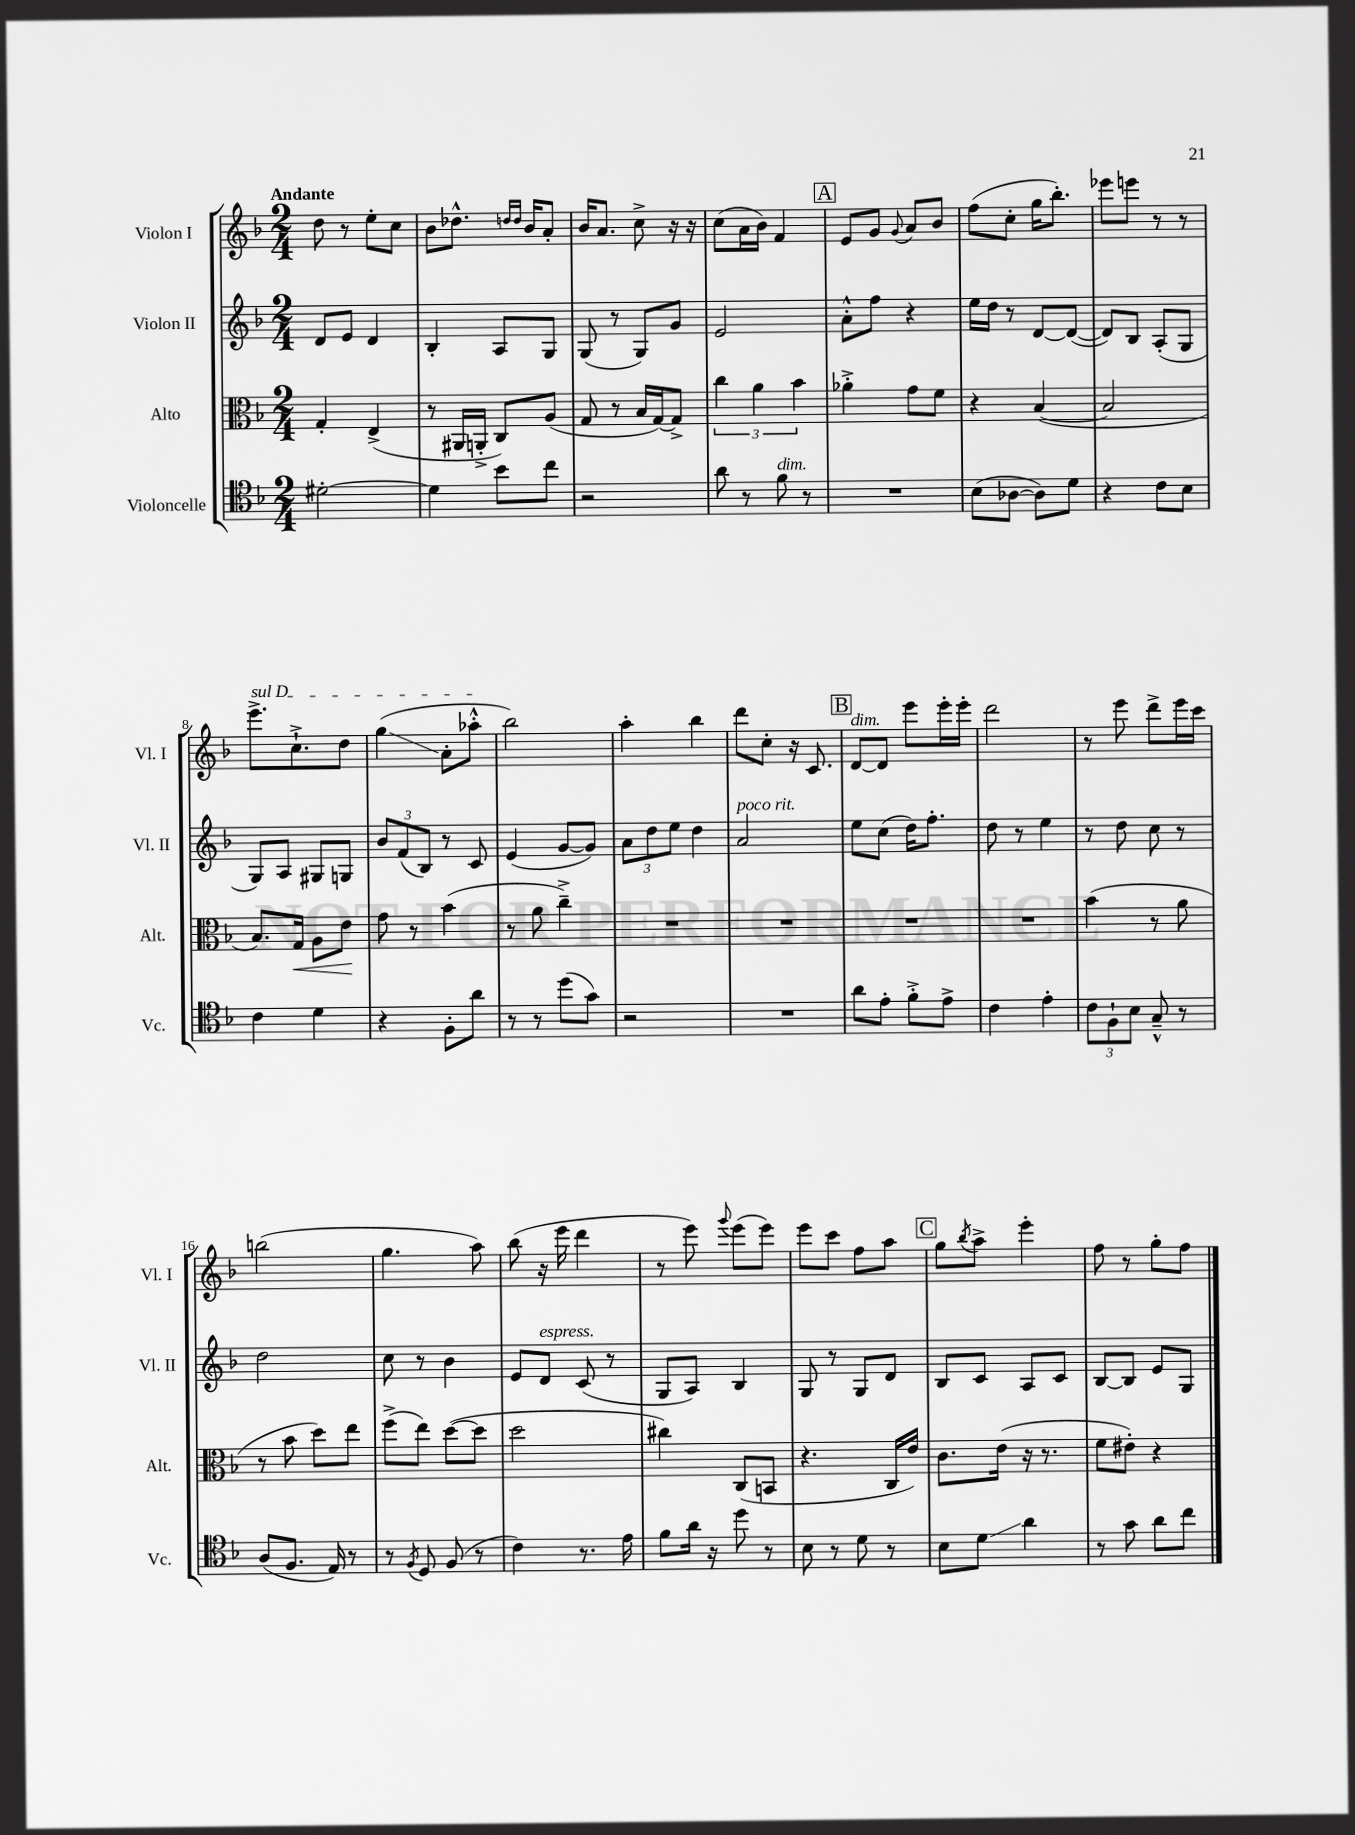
<<
\new StaffGroup <<
\new Staff = "s0" \with { instrumentName = "Violon I" shortInstrumentName = "Vl. I" } {
    \clef treble \key f \major \numericTimeSignature \time 2/4 \tempo "Andante"
    d''8 r8 e''8-. c''8 |
    bes'8 des''8.-^ \grace { d''16 d''16 } bes'16 a'8-. |
    bes'16 a'8. c''8-> r16 r16 |
    c''8( a'16 bes'16) f'4 |
    \mark \markup { \box "A" } e'8 g'8 \appoggiatura { g'8 } a'8 bes'8 |
    f''8( c''8-. g''16 bes''8.-.) |
    ees'''8 e'''8 r8 r8 |
    \once \override TextSpanner.bound-details.left.text = \markup { \italic "sul D" } e'''8.->\startTextSpan c''8.-!-> d''8 |
    g''4\glissando( a'8-. aes''8-.-^\stopTextSpan |
    bes''2) |
    a''4-. bes''4 |
    d'''8 c''8-. r16 c'8. |
    \mark \markup { \box "B" } d'8~^\markup { \italic "dim." } d'8 e'''8 e'''16-. e'''16-. |
    d'''2 |
    r8 e'''8 d'''8-> e'''16 c'''16 |
    b''2( |
    g''4. a''8) |
    bes''8( r16 e'''16 d'''4 |
    r8 e'''8) \appoggiatura { g'''8 } e'''8( e'''8) |
    e'''8 c'''8 f''8 a''8 |
    \mark \markup { \box "C" } g''8 \acciaccatura { bes''8 } a''8-> e'''4-. |
    f''8 r8 g''8-. f''8 \bar "|." |
}
\new Staff = "s1" \with { instrumentName = "Violon II" shortInstrumentName = "Vl. II" } {
    \clef treble \key f \major \numericTimeSignature \time 2/4
    d'8 e'8 d'4 |
    bes4-. a8 g8 |
    g8( r8 g8) g'8 |
    e'2 |
    \mark \markup { \box "A" } a'8-.-^ f''8 r4 |
    e''16 d''16 r8 d'8~ d'8~( |
    d'8) bes8 a8-.( g8 |
    g8) a8 gis8 g8 |
    \tuplet 3/2 { bes'8 f'8( bes8) } r8 c'8 |
    e'4( g'8~ g'8) |
    \tuplet 3/2 { a'8 d''8 e''8 } d''4 |
    a'2^\markup { \italic "poco rit." } |
    \mark \markup { \box "B" } e''8 c''8( d''16) f''8.-. |
    d''8 r8 e''4 |
    r8 d''8 c''8 r8 |
    d''2 |
    c''8 r8 bes'4 |
    e'8 d'8^\markup { \italic "espress." } c'8( r8 |
    g8 a8) bes4 |
    g8 r8 g8 d'8 |
    \mark \markup { \box "C" } bes8 c'8 a8 c'8 |
    bes8~ bes8 e'8 g8 \bar "|." |
}
\new Staff = "s2" \with { instrumentName = "Alto" shortInstrumentName = "Alt." } {
    \clef alto \key f \major \numericTimeSignature \time 2/4
    g4-. e4->( |
    r8 ais,16 a,16-.-> c8) a8( |
    g8 r8 bes16 g16~) g8-> |
    \tuplet 3/2 { c''4 a'4 bes'4 } |
    \mark \markup { \box "A" } aes'4-.-> g'8 f'8 |
    r4 bes4~( |
    bes2 |
    bes8.) g16\< a8 e'8\! |
    g'8 r8 bes'4( |
    r8 a'8 c''4--->) |
    R2 |
    R2 |
    \mark \markup { \box "B" } R2 |
    R2 |
    bes'4( r8 a'8 |
    r8 bes'8 d''8) e''8 |
    f''8->( e''8) d''8~( d''8 |
    d''2 |
    cis''4) c8( b,8 |
    r4. c16 e'16) |
    \mark \markup { \box "C" } c'8. e'16( r16 r8. |
    f'8 eis'8-.) r4 \bar "|." |
}
\new Staff = "s3" \with { instrumentName = "Violoncelle" shortInstrumentName = "Vc." } {
    \clef tenor \key f \major \numericTimeSignature \time 2/4
    dis'2~-. |
    dis'4 bes'8 c''8 |
    r2 |
    a'8 r8 f'8^\markup { \italic "dim." } r8 |
    \mark \markup { \box "A" } R2 |
    bes8( aes8~ aes8) d'8 |
    r4 c'8 bes8 |
    c'4 d'4 |
    r4 f8-. a'8 |
    r8 r8 d''8( g'8) |
    r2 |
    R2 |
    \mark \markup { \box "B" } a'8 e'8-. f'8-.-> e'8-> |
    c'4 e'4-. |
    \tuplet 3/2 { c'8 f8-! bes8 } g8---^ r8 |
    a8( f8. e16) r8 |
    r8 \acciaccatura { f8 } d8 f8( r8 |
    c'4) r8. e'16 |
    f'8 a'16 r16 d''8 r8 |
    bes8 r8 d'8 r8 |
    \mark \markup { \box "C" } bes8 d'8\glissando a'4 |
    r8 g'8 a'8 c''8 \bar "|." |
}
>>
>>
